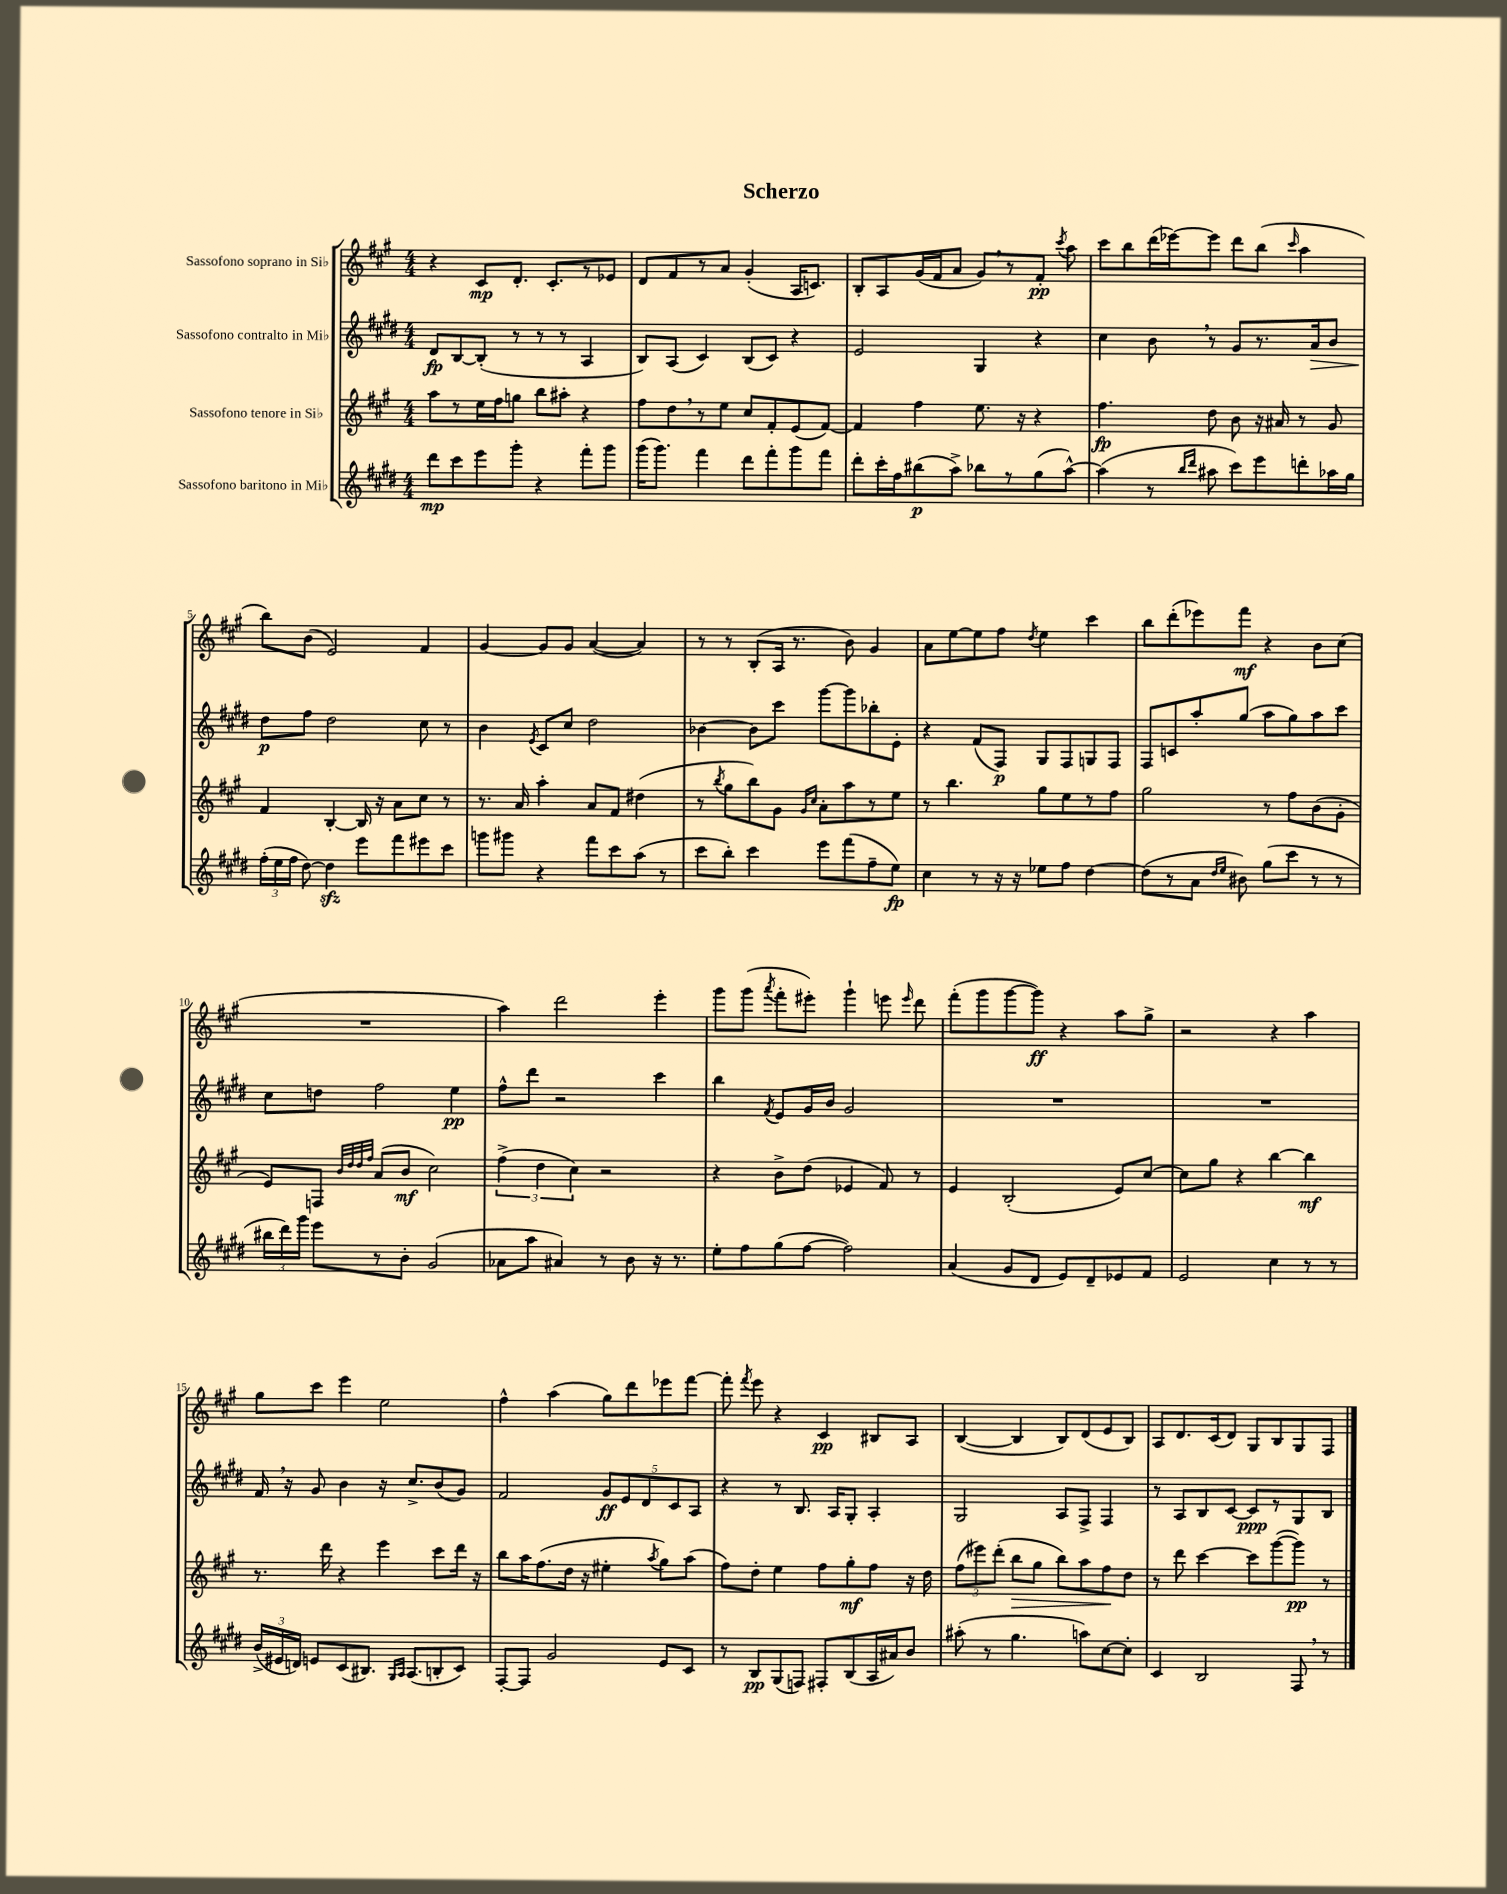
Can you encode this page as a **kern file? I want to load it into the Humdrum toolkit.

**kern	**dynam	**kern	**dynam	**kern	**dynam	**kern	**dynam
*part4	*part4	*part3	*part3	*part2	*part2	*part1	*part1
*staff4	*staff4	*staff3	*staff3	*staff2	*staff2	*staff1	*staff1
*I"Sassofono baritono in Mi♭	*	*I"Sassofono tenore in Si♭	*	*I"Sassofono contralto in Mi♭	*	*I"Sassofono soprano in Si♭	*
*clefG2	*	*clefG2	*	*clefG2	*	*clefG2	*
*k[f#c#g#d#]	*	*k[f#c#g#]	*	*k[f#c#g#d#]	*	*k[f#c#g#]	*
*M4/4	*	*M4/4	*	*M4/4	*	*M4/4	*
=1	=1	=1	=1	=1	=1	=1	=1
8ddd#\L	mp	8aa\L	.	8d#/L	fp	4r	.
8ccc#\	.	8r	.	[8B/	.	.	.
8eee\	.	16ee\L	.	(8B'/J]	.	8c#/L	mp
.	.	16ff#\J	.	.	.	.	.
8ggg#'\J	.	8ggn\J	.	8r	.	8.d'/J	.
4r	.	8bb\L	.	8r	.	.	.
.	.	.	.	.	.	8.c#'/L	.
.	.	8aa#X'\J	.	8r	.	.	.
8fff#'\L	.	4r	.	4A/	.	8r	.
8ggg#\J	.	.	.	.	.	8e-X/J	.
=2	=2	=2	=2	=2	=2	=2	=2
(16ggg#\KL	.	8ff#\L	.	8B/L)	.	8d/L	.
8.ggg#\J)	.	.	.	.	.	.	.
.	.	8dd,\	.	(8A/J	.	8f#/	.
4fff#\	.	8r	.	4c#/)	.	8r	.
.	.	8ee\J	.	.	.	8a/J	.
8ddd#\L	.	8cc#/L	.	(8B/L	.	(4g#'/	.
8fff#'\	.	8f#'/	.	8c#/J)	.	.	.
8ggg#\	.	(8e/	.	4r	.	16A/KL	.
.	.	.	.	.	.	8.cn/J)	.
8fff#\J	.	[8f#/J)	.	.	.	.	.
=3	=3	=3	=3	=3	=3	=3	=3
8ddd#'\L	.	4f#/]	.	2e/	.	8B'/L	.
16ccc#'\L	.	.	.	.	.	8A/	.
16ff#\J	.	.	.	.	.	.	.
(8bb#X\	p	4ff#\	.	.	.	(16g#/L	.
.	.	.	.	.	.	16f#/J	.
8aa^\J)	.	.	.	.	.	8a/J	.
8bb-X\L	.	8.ee\	.	4G#/	.	8g#,/L)	.
8r	.	.	.	.	.	8r	.
.	.	16r	.	.	.	.	.
(8gg#\	.	4r	.	4r	.	8f#'/J	pp
.	.	.	.	.	.	8qccc#/	.
[8aa^^\J)	.	.	.	.	.	8aa\	.
=4	=4	=4	=4	=4	=4	=4	=4
(4aa\]	.	4.ff#\	fp	4cc#\	.	8ccc#\L	.
.	.	.	.	.	.	8bb\	.
8r	.	.	.	8b,\	.	(16ddd\L	.
.	.	.	.	.	.	[16eee-X\J)	.
16qqbb/LL	.	.	.	.	.	.	.
16qqddd#/JJ	.	.	.	.	.	.	.
8aa#X\	.	8dd\	.	8r	.	8eee-\J]	.
8ccc#\L)	.	8b\	.	8g#/L	.	8ddd\L	.
8eee\	.	16r	.	8.r	.	(8bb\J	.
.	.	16a#X/	.	.	.	.	.
.	.	.	.	.	.	16qqccc#/	.
8dddn'\	.	8r	.	.	.	4aa\	.
!	!	!	!	!	!LO:HP:b	!	!
.	.	.	.	16a/k	>	.	.
16aa-X\L	.	8g#/	.	8b/J	.	.	.
16gg#\JJ	.	.	.	.	.	.	.
!!LO:LB:g=z
=5	=5	=5	=5	=5	=5	=5	=5
(24ff#'\LL	.	4f#/	.	8dd#\L	p	8bb\L)	.
24ee\	.	.	.	.	.	.	.
24ff#\JJ	.	.	.	.	.	.	.
[8dd#\)	.	.	.	8ff#\J	]	(8b\J	.
4dd#zz\]	.	[4B'/	.	2dd#\	.	2e/)	.
8eee\L	.	16B/]	.	.	.	.	.
.	.	16r	.	.	.	.	.
8fff#\	.	8a\L	.	.	.	.	.
8eee#X\	.	8cc#\J	.	8cc#\	.	4f#/	.
8ccc#\J	.	8r	.	8r	.	.	.
=6	=6	=6	=6	=6	=6	=6	=6
8gggn\L	.	8.r	.	4b\	.	[4g#/	.
8ggg#X\J	.	.	.	.	.	.	.
.	.	16a/	.	.	.	.	.
.	.	.	.	8qe/	.	.	.
4r	.	4aa'\	.	8c#/L	.	8g#/L]	.
.	.	.	.	8cc#/J	.	8g#/J	.
8fff#\L	.	8a/L	.	2dd#\	.	([4a/	.
8ccc#\	.	8f#/J	.	.	.	.	.
(8aa\J	.	(4dd#X\	.	.	.	4a/])	.
8r	.	.	.	.	.	.	.
=7	=7	=7	=7	=7	=7	=7	=7
8ccc#\L	.	8r	.	[4b-X\	.	8r	.
.	.	8qbb/	.	.	.	.	.
8bb'\J)	.	8gg#\L	.	.	.	8r	.
4ccc#\	.	8bb\)	.	8b-\L]	.	(8B'/L	.
.	.	8g#\J	.	8ccc#\J	.	16A/Jk	.
.	.	.	.	.	.	8.r	.
.	.	16qqg#/LL	.	.	.	.	.
.	.	16qqcc#/JJ	.	.	.	.	.
8eee\L	.	8a'\L	.	[8ggg#\L	.	.	.
(8fff#\	.	8aa\	.	8ggg#\]	.	8b\)	.
8ff#~\	.	8r	.	8bb-X'\	.	4g#/	.
8ee\J)	fp	8ee\J	.	8e'\J	.	.	.
=8	=8	=8	=8	=8	=8	=8	=8
4cc#\	.	8r	.	4r	.	8a\L	.
.	.	4.bb\	.	.	.	[8ee\	.
8r	.	.	.	(8f#/L	.	8ee\]	.
16r	.	.	.	8F#/J)	p	8ff#\J	.
16r	.	.	.	.	.	.	.
.	.	.	.	.	.	8qdd/	.
8ee-X\L	.	8gg#\L	.	8G#/L	.	4ee\	.
8ff#\J	.	8ee\	.	8F#/	.	.	.
[4dd#\	.	8r	.	8Gn/	.	4ccc#\	.
.	.	8ff#\J	.	8F#/J	.	.	.
=9	=9	=9	=9	=9	=9	=9	=9
(8dd#\L]	.	2gg#\	.	8F#/L	.	8bb\L	.
8r	.	.	.	8cn/	.	(8ddd'\	.
8a\J	.	.	.	8aa'/	.	8eee-X\)	.
16qqdd#/LL	.	.	.	.	.	.	.
16qqee/JJ	.	.	.	.	.	.	.
8b#X\)	.	.	.	(8gg#/J	.	8fff#\J	mf
(8gg#\L	.	8r	.	8aa\L	.	4r	.
8ccc#\J	.	8ff#\L	.	8gg#\)	.	.	.
8r	.	(8b\	.	8aa\	.	8b\L	.
8r	.	8g#'\J	.	8ccc#\J	.	(8cc#\J	.
!!LO:LB:g=z
=10	=10	=10	=10	=10	=10	=10	=10
24bb#X\LL	.	8e/L)	.	8cc#\L	.	1r	.
24ddd#\)	.	.	.	.	.	.	.
24ggg#\JJ	.	.	.	.	.	.	.
8eee\L	.	8Fn/J	.	8ddn\J	.	.	.
.	.	32qqb/LLL	.	.	.	.	.
.	.	32qqdd/	.	.	.	.	.
.	.	32qqdd/	.	.	.	.	.
.	.	32qqff#/JJJ	.	.	.	.	.
8r	.	(8a/L	.	2ff#\	.	.	.
8b'\J	.	8b/J	mf	.	.	.	.
(2g#/	.	2cc#\)	.	.	.	.	.
.	.	.	.	4ee\	pp	.	.
=11	=11	=11	=11	=11	=11	=11	=11
8a-X\L	.	(6ff#^\	.	8ff#^^\L	.	4aa\)	.
8aa\J	.	.	.	8ddd#\J	.	.	.
.	.	6dd\	.	.	.	.	.
4a#X/)	.	.	.	2r	.	2ddd\	.
.	.	6cc#\)	.	.	.	.	.
8r	.	2r	.	.	.	.	.
8b\	.	.	.	.	.	.	.
16r	.	.	.	4ccc#\	.	4eee'\	.
8.r	.	.	.	.	.	.	.
=12	=12	=12	=12	=12	=12	=12	=12
8ee'\L	.	4r	.	4bb\	.	8ggg#\L	.
8ff#\	.	.	.	.	.	(8ggg#\J	.
.	.	.	.	8qf#/	.	8qaaa/	.
(8gg#\	.	8b^\L	.	8e/L	.	8fff#'\L	.
[8ff#\J	.	(8dd\J	.	16g#/L	.	8eee#X'\J)	.
.	.	.	.	16b/JJ	.	.	.
2ff#\])	.	4e-X/	.	2g#/	.	4ggg#`\	.
.	.	8f#/)	.	.	.	8eeen\	.
.	.	.	.	.	.	16qqeee/	.
.	.	8r	.	.	.	8ddd\	.
=13	=13	=13	=13	=13	=13	=13	=13
(4a/	.	4e/	.	1r	.	(8fff#'\L	.
.	.	.	.	.	.	8ggg#\	.
8g#/L	.	(2B'/	.	.	.	[8ggg#\	.
8d#/J	.	.	.	.	.	8ggg#\J])	ff
8e/L)	.	.	.	.	.	4r	.
8d#~/	.	.	.	.	.	.	.
8e-X/	.	8e/L)	.	.	.	8aa\L	.
8f#/J	.	[8cc#/J	.	.	.	8gg#^\J	.
=14	=14	=14	=14	=14	=14	=14	=14
2e/	.	8cc#\L]	.	1r	.	2r	.
.	.	8gg#\J	.	.	.	.	.
.	.	4r	.	.	.	.	.
4cc#\	.	[4bb\	.	.	.	4r	.
8r	.	4bb\]	mf	.	.	4aa\	.
8r	.	.	.	.	.	.	.
!!LO:LB:g=z
=15	=15	=15	=15	=15	=15	=15	=15
(24b^/LL	.	8.r	.	16f#,/	.	8gg#\L	.
24e#X/	.	.	.	.	.	.	.
.	.	.	.	16r	.	.	.
24dn/JJ)	.	.	.	.	.	.	.
8en/L	.	.	.	8g#/	.	8ccc#\J	.
.	.	16ddd\	.	.	.	.	.
(8c#/	.	4r	.	4b\	.	4eee\	.
8.B#X/J)	.	.	.	.	.	.	.
.	.	4eee\	.	16r	.	2ee\	.
16qqG#/LL	.	.	.	.	.	.	.
16qqA/JJ	.	.	.	.	.	.	.
(8.A/L	.	.	.	8.cc#^/L	.	.	.
8Bn'/	.	8ccc#\L	.	(8b/	.	.	.
8c#/J)	.	16ddd\Jk	.	8g#/J)	.	.	.
.	.	16r	.	.	.	.	.
=16	=16	=16	=16	=16	=16	=16	=16
[8F#'/L	.	8bb\L	.	2f#/	.	4ff#^^\	.
8F#/J]	.	16aa\K	.	.	.	.	.
.	.	(8.ff#\	.	.	.	.	.
2g#/	.	.	.	.	.	(4aa\	.
.	.	16dd\Jk	.	.	.	.	.
.	.	16r	.	.	.	.	.
.	.	4ee#X'\	.	10g#/L	ff	8gg#\L)	.
.	.	.	.	10e/	.	.	.
.	.	.	.	.	.	8ddd\	.
.	.	.	.	10d#/	.	.	.
.	.	8qaa/	.	.	.	.	.
8e/L	.	8gg#\L)	.	.	.	8eee-X\	.
.	.	.	.	10c#/	.	.	.
8c#/J	.	(8aa\J	.	.	.	[8fff#\J	.
.	.	.	.	10A/J	.	.	.
=17	=17	=17	=17	=17	=17	=17	=17
8r	.	8ff#\L)	.	4r	.	8fff#'\]	.
.	.	.	.	.	.	8qfff#/	.
8B/L	pp	8dd'\J	.	.	.	8eee\	.
(8G#/	.	4ee\	.	8r	.	4r	.
8Fn/J)	.	.	.	8.B/	.	.	.
8F#X'/L	.	8ff#\L	.	.	.	4c#/	pp
.	.	.	.	16A/KL	.	.	.
(8B/	.	8gg#'\	mf	8G#'/J	.	.	.
16A/L	.	8ff#\J	.	4A'/	.	8B#X/L	.
16a#X/J)	.	.	.	.	.	.	.
8b/J	.	16r	.	.	.	8A/J	.
.	.	16dd\	.	.	.	.	.
=18	=18	=18	=18	=18	=18	=18	=18
(8aa#X'\	.	(12ff#\L	.	2G#/	.	([4B/	.
.	.	12eee#X\)	.	.	.	.	.
8r	.	.	.	.	.	.	.
.	.	(12ddd'\J	.	.	.	.	.
!	!	!	!LO:HP:b	!	!	!	!
4.gg#\	.	8bb\L	>	.	.	4B/]	.
.	.	8gg#\J	.	.	.	.	.
.	.	8bb\L)	.	8A/L	.	8B/L)	.
8aan\L)	.	8aa\	.	8F#^/J	.	(8d/	.
[8cc#\	.	8ff#\	.	4F#/	.	8e/	.
8cc#'\J]	.	8dd\J	]	.	.	8B/J)	.
=19	=19	=19	=19	=19	=19	=19	=19
4c#/	.	8r	.	8r	.	8A/L	.
.	.	8ddd\	.	8A/L	.	8.d/	.
2B/	.	[4ccc#\	.	8B/	.	.	.
.	.	.	.	.	.	(16c#/k	.
.	.	.	.	[8c#/J	.	8d/J)	.
.	.	8ccc#\L]	.	8c#/L]	ppp	8G#/L	.
.	.	([8ggg#\	.	8r	.	8B/	.
8F#,/	.	8ggg#\J])	pp	8G#/	.	8G#/	.
8r	.	8r	.	8B/J	.	8F#/J	.
==	==	==	==	==	==	==	==
*-	*-	*-	*-	*-	*-	*-	*-
